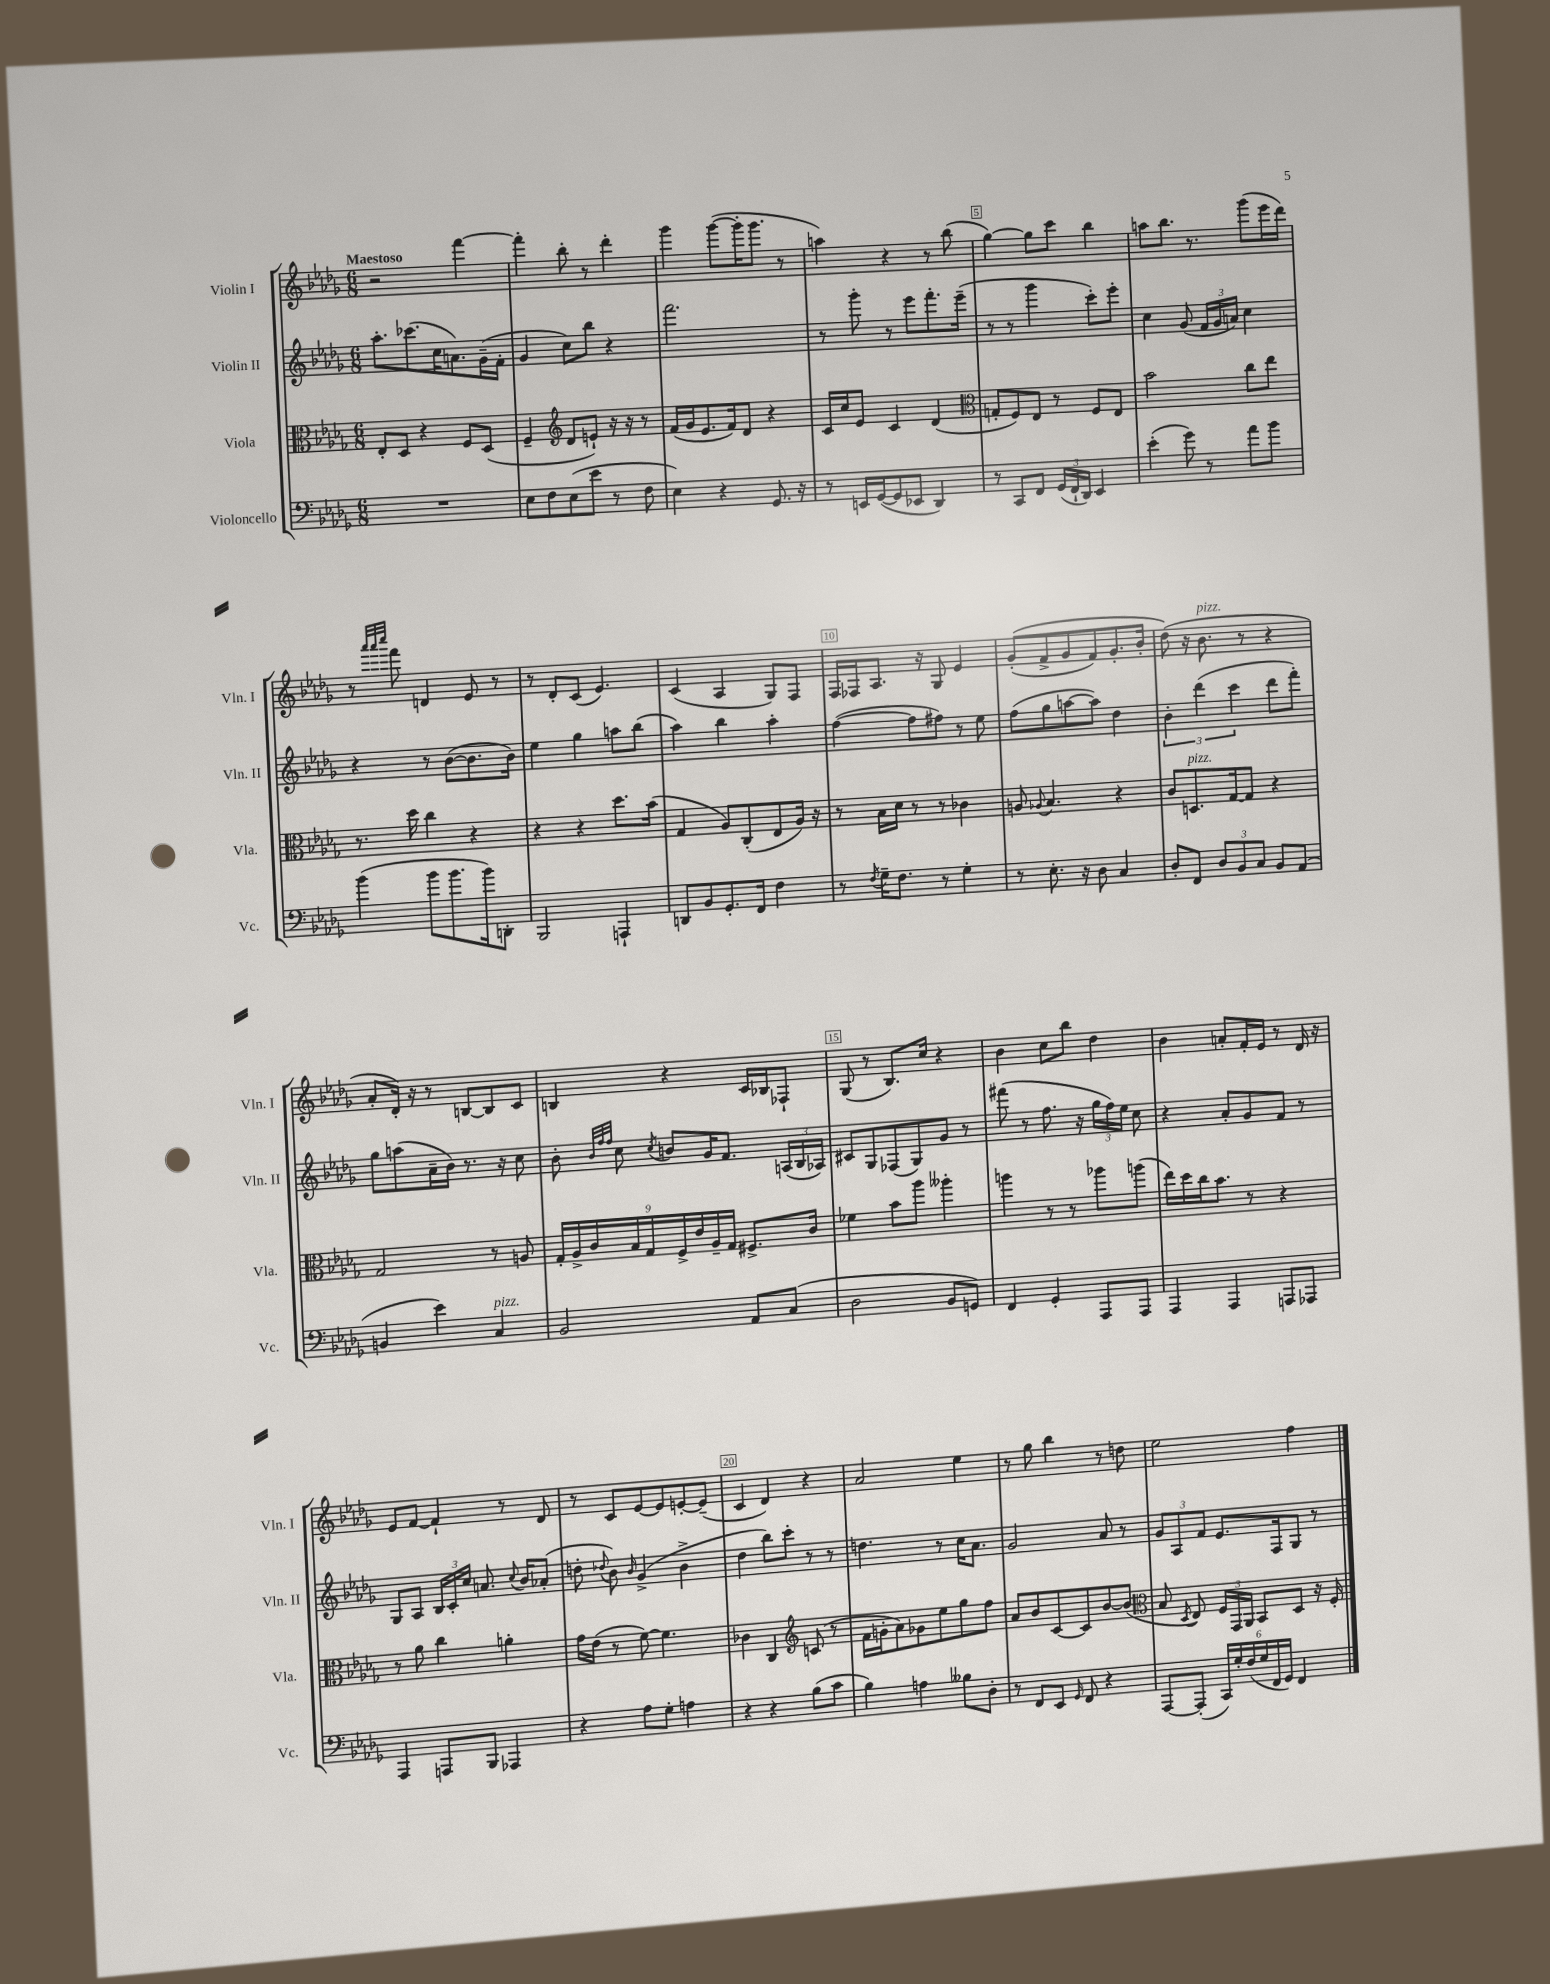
<<
\new StaffGroup <<
\new Staff = "s0" \with { instrumentName = "Violin I" shortInstrumentName = "Vln. I" } {
    \clef treble \key des \major \numericTimeSignature \time 6/8 \tempo "Maestoso"
    \autoBeamOff r2 f'''4~ |
    f'''4-. bes''8-. r8 des'''4-. |
    ges'''4 ges'''8[~( ges'''16-. ges'''8.] r8 |
    a''4) r4 r8 bes''8( |
    ges''4~) ges''8[ c'''8] bes''4 |
    a''8[ bes''8.] r8. ges'''8[( ees'''16 des'''16]) |
    r8 \grace { aes'''32[ aes'''32 c''''32] } f'''8 d'4 ees'8 r8 |
    r8 des'8[-. c'8]( ees'4.) |
    c'4( aes4 ges8[) f8] |
    f16[ fes16 aes8.] r16 ges8 ees'4 |
    ges'8[-.(\( f'8-> ges'8 f'8) ges'8.-. bes'16]-. |
    des''8(\) r16 bes'8.^\markup { \italic "pizz." } r8 r4 |
    aes'8[-. des'16]-.) r16 r8 b8[~ b8 c'8] |
    b4 r4 c'16[ bes16 fes8]-! |
    ges8( r8 bes8.[) c''16] r4 |
    bes'4 c''8[ bes''8] des''4 |
    bes'4 a'8[-. f'16-. ees'16] r8 des'16 r16 |
    ees'8[ f'8]~ f'4-! r8 des'8 |
    r8 c'8[ ees'8~ ees'8 e'8~-. e'8]--( |
    c'4 des'4) r4 |
    aes'2 ees''4 |
    r8 ges''8 bes''4 r8 d''8 |
    ees''2 f''4 \bar "|." |
}
\new Staff = "s1" \with { instrumentName = "Violin II" shortInstrumentName = "Vln. II" } {
    \clef treble \key des \major \numericTimeSignature \time 6/8
    \autoBeamOff aes''8.[-. ces'''8.( c''16 a'8.) ges'16--( f'16]-. |
    ges'4 c''8[) bes''8] r4 |
    f'''2. |
    r8 ges'''8-. r8 ees'''8[ f'''8.-. ees'''16]--( |
    r8 r8 ges'''4 c'''8[-.) ees'''8]-. |
    c''4 ges'8( \tuplet 3/2 { f'16[ ges'16 a'16]) } c''4 |
    r4 r8 bes'8[~( bes'8. bes'16]) |
    ees''4 ges''4 a''8[ bes''8]( |
    aes''4) bes''4 aes''4-. |
    f''4~( f''8[ fis''8]) r8 ees''8 |
    f''8[( ges''8 a''8~ a''8]) des''4 |
    \tuplet 3/2 { bes'4-. des'''4( c'''4 } des'''8[ f'''8]-.) |
    ges''8[ a''8( aes'16-- bes'16]) r8. r16 c''8 |
    bes'8-. \grace { bes'32[ f''32 f''32] } c''8 \acciaccatura { c''8 } b'8[ ges'16 f'8.] \tuplet 3/2 { a16[( bes16 aes16]) } |
    cis'8[ ges8 fes8( ges8) ges'8] r8 |
    fis'''8( r8 f''8. r16 \tuplet 3/2 { ges''16[ f''16) ees''16] } c''8 |
    r4 aes'8[-. ges'8 f'8] r8 |
    ges8[ aes8] \tuplet 3/2 { bes16[ c'16-. c''16] } a'8. \appoggiatura { c''8 } bes'16[ aes'8]-.( |
    d''8-. \appoggiatura { des''8 } bes'8) \grace { bes'16 } ges'4->( bes'4-> |
    des''4 bes''8[) c'''8]-. r8 r8 |
    d''4. r8 c''16[ aes'8.] |
    ges'2 aes'8 r8 |
    \tuplet 3/2 { ges'8[ aes8 f'8] } ees'8.[ f16 ges8] r8 \bar "|." |
}
\new Staff = "s2" \with { instrumentName = "Viola" shortInstrumentName = "Vla." } {
    \clef alto \key des \major \numericTimeSignature \time 6/8
    \autoBeamOff ees8[-. des8] r4 f8[ des8]( |
    f4-- \clef treble des'8[ e'8]-!) r16 r16 r8 |
    f'16[( ges'16 ees'8. f'16) des'8] r4 |
    c'16[ c''16 ees'8] c'4 des'4( |
    \clef alto g8[-. f8) ees8] r8 f8[ ees8] |
    bes'2 c''8[ ees''8] |
    r8. des''16 c''4 r4 |
    r4 r4 des''8.[ bes'16]( |
    ges4 aes8[) c8-.( ees8 aes16]) r16 |
    r8 bes16[ des'16] r8 r8 ces'4 |
    a8 \appoggiatura { aes8 } bes4. r4 |
    c'8[ d8.^\markup { \italic "pizz." } ges16~ ges8] r4 |
    ges2 r8 a8 |
    \tuplet 9/8 { ges16[-. aes16-> c'16 bes16 ges16 f16-> ees'16 aes16-- ges16] } fis8.[-> c'16] |
    fes'4 bes'8[ aes''8] aeses''4-. |
    a''4 r8 r8 aes''8[ a''8]( |
    ees''16[) des''16 c''16 bes'8.] r8 r4 |
    r8 aes'8 c''4 a'4-. |
    ges'16[ ees'16]( r8 f'8~) f'4. |
    ces'4 c4 \clef treble c'8( r8 |
    f'16[ g'16-. aes'8) ges'8 ees''8 ges''8 f''8] |
    aes'8[ bes'8 c'8~ c'8 bes'8~ bes'8]( |
    \clef alto bes8 \acciaccatura { des8 } ees8) \tuplet 3/2 { f16[ ges,16 aes,16] } bes,8[ des8] r16 f16-. \bar "|." |
}
\new Staff = "s3" \with { instrumentName = "Violoncello" shortInstrumentName = "Vc." } {
    \clef bass \key des \major \numericTimeSignature \time 6/8
    \autoBeamOff R2. |
    ees8[ f8 ees8( ees'8] r8 f8 |
    ees4) r4 ges,8. r16 |
    r8 e,16[ ges,16~( ges,8 ees,8] des,4) |
    r8 c,8[ f,8] \tuplet 3/2 { ges,16[( f,16-! des,16]) } ees,4 |
    ees'4-.( ges'8) r8 aes'8[ bes'8] |
    bes'4( bes'8[ bes'8. bes'16) d,8]-. |
    bes,,2 a,,4-! |
    d,8[ bes,8 ges,8.-. f,16] f4 |
    r8 \acciaccatura { f8 } ges16[-- f8.] r8 ges4-. |
    r8 ees8.-. r16 des8 c4 |
    des8[-. f,8] \tuplet 3/2 { des8[ bes,8 c8] } bes,8[ aes,8]( |
    b,4 ees'4) c4^\markup { \italic "pizz." } |
    bes,2 aes,8[ c8]( |
    des2 bes,8[ g,8]) |
    f,4 ges,4-. aes,,8[ aes,,8] |
    aes,,4 aes,,4 a,,8[ aes,,8] |
    aes,,4 a,,8[ bes,,8] aes,,4 |
    r4 aes8[ ges8]-. a4 |
    r4 r4 bes8[( c'8] |
    bes4) a4 beses8[ des8]-. |
    r8 f,8[ ees,8] \grace { ges,16 } f,8 r4 |
    aes,,8[~ aes,,8]-.( \tuplet 6/4 { c,16[) ges16-. f16( ges16 f,16 ges,16]) } f,4 \bar "|." |
}
>>
>>
\layout { \context { \Score \override BarNumber.break-visibility = ##(#f #t #t) barNumberVisibility = #(every-nth-bar-number-visible 5) \override BarNumber.stencil = #(make-stencil-boxer 0.1 0.3 ly:text-interface::print) } }
